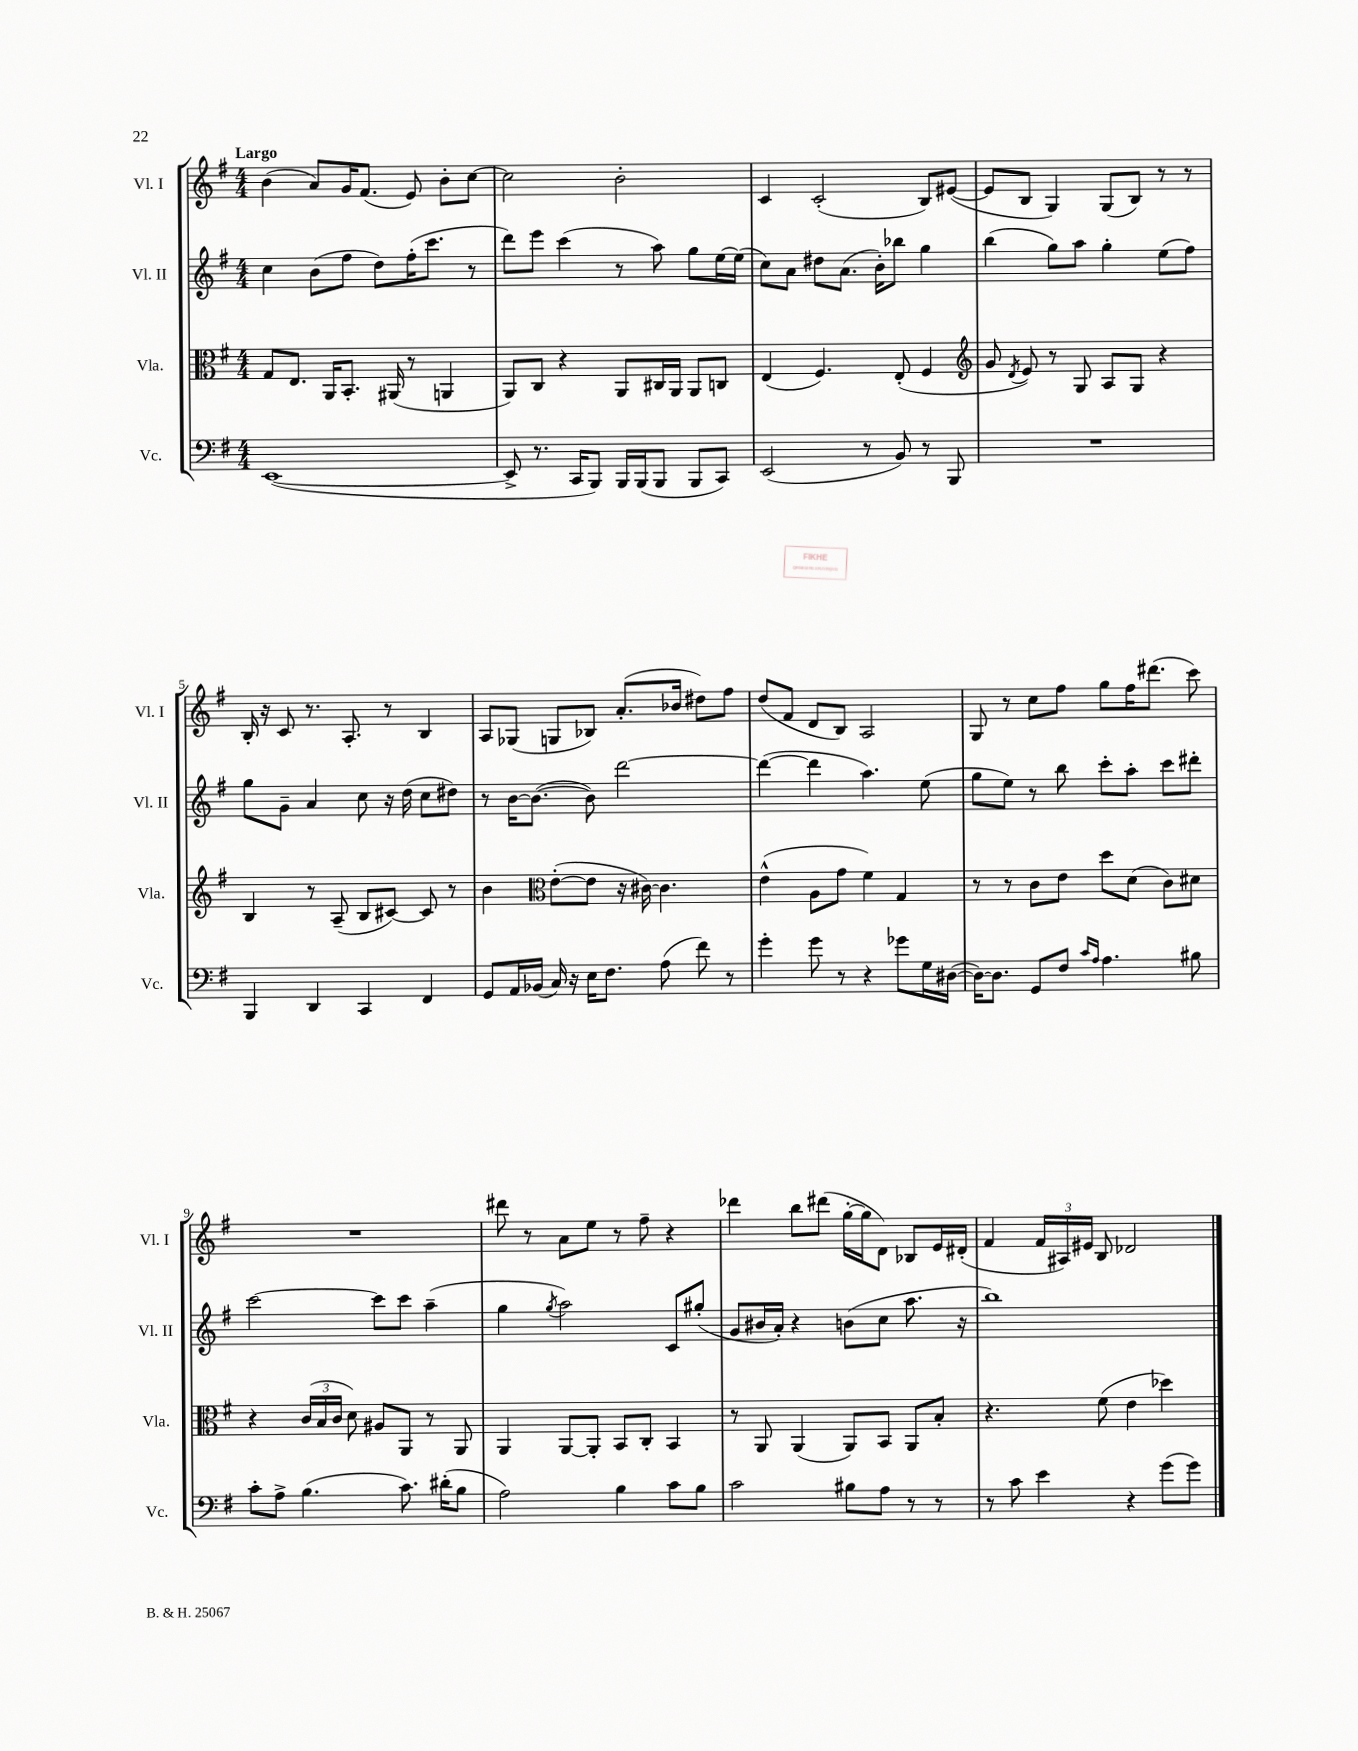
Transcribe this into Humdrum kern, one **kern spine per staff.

**kern	**kern	**kern	**kern
*staff4	*staff3	*staff2	*staff1
*clefF4	*clefC3	*clefG2	*clefG2
*k[f#]	*k[f#]	*k[f#]	*k[f#]
*M4/4	*M4/4	*M4/4	*M4/4
([1EE	8G	4cc	(4b
.	8.E	.	.
.	.	(8b	8a)
.	16AA	.	.
.	8.BB'	8ff#	16g
.	.	.	(8.f#
.	.	8dd)	.
.	(16AA#	.	.
.	8r	(16ff#'	8e)
.	.	8.ccc	.
.	4AA	.	8b'
.	.	8r	[8cc
=	=	=	=
8EE^]	8AA)	8ddd)	2cc]
8.r	8C	8eee	.
.	4r	(4ccc	.
16CC	.	.	.
8BBB)	.	.	.
16BBB	8AA	8r	2b'
(16BBB	.	.	.
8BBB	16C#	8aa)	.
.	16AA	.	.
8BBB	8AA	8gg	.
8CC)	8C	[16ee	.
.	.	(16ee]	.
=	=	=	=
(2EE	(4E	8cc)	4c
.	.	8a	.
.	4.F#)	8dd#	(2c'
.	.	(8.a	.
8r	.	.	.
.	.	16b')	.
8BB)	(8E'	8bb-	.
8r	4F#	4gg	8B)
8BBB	.	.	([8e#
=	=	=	=
*	*clefG2	*	*
1r	8g	(4bb	8e#]
.	8qd	.	.
.	8e)	.	8B
.	8r	8gg)	4G)
.	8G	8aa	.
.	8A	4gg'	(8G
.	8G	.	8B)
.	4r	(8ee	8r
.	.	8ff#)	8r
=	=	=	=
4BBB	4B	8gg	16B'
.	.	.	16r
.	.	8g~	8c
4DD	8r	4a	8.r
.	(8A~	.	.
.	.	.	8.A'
4CC	8B	8cc	.
.	[8c#)	16r	8r
.	.	(16dd	.
4FF#	8c#]	8cc	4B
.	8r	8dd#)	.
=	=	=	=
8GG	4b	8r	8A
16AA	.	[16b	(8G-
(16BB-	.	(8.b_	.
*	*clefC3	*	*
16C)	([8e'	.	8G
16r	.	.	.
16E	8e]	8b])	8B-)
8.F#	.	.	.
.	16r	[2ddd	(8.a'
.	[16c#)	.	.
(8A	4.c#]	.	.
.	.	.	16b-
8f#)	.	.	8dd#)
8r	.	.	8ff#
=	=	=	=
4g'	(4e^^	(4ddd_	(8dd
.	.	.	8f#
8g	8A	4ddd]	8d
8r	8g	.	8B)
4r	4f#)	4.aa)	2A
8g-	4G	.	.
16G	.	(8ee	.
([16D#	.	.	.
=	=	=	=
16D#_)	8r	8gg	8G
8.D#]	.	.	.
.	8r	8ee)	8r
8GG	8c	8r	8cc
8F#	8e	8bb	8ff#
16qqc	.	.	.
16qqA	.	.	.
4.A	8dd	8ccc'	8gg
.	(8d	8aa'	16ff#
.	.	.	(8.ddd#
.	8c)	8ccc	.
8B#	8d#	8ddd#'	8ccc)
=	=	=	=
8c'	4r	[2ccc	1r
8A^	.	.	.
(4.B	(24c	.	.
.	24B	.	.
.	24c	.	.
.	8d)	.	.
.	8A#	8ccc]	.
8.c)	8AA	8ccc	.
.	8r	(4aa~	.
(16d#'	.	.	.
8B	8AA	.	.
=	=	=	=
2A)	4AA	4gg	8ddd#
.	.	.	8r
.	.	8qgg	.
.	[8AA	2aa)	8a
.	8AA']	.	8ee
4B	8BB	.	8r
.	8C'	.	8ff#~
8c	4BB	8c	4r
8B	.	(8gg#'	.
=	=	=	=
2c	8r	8g	4ddd-
.	8AA	16b#	.
.	.	16a')	.
.	(4AA	4r	8bb
.	.	.	(8ddd#
8B#	8AA)	(8b	[16gg'
.	.	.	16gg]
8A	8BB	8cc	8d)
8r	8AA	8.aa	8B-
8r	8B'	.	16e
.	.	16r	(16d#'
=	=	=	=
8r	4.r	1bb)	4f#
8c	.	.	.
4e	.	.	24f#
.	.	.	24A#)
.	.	.	24e#
.	(8f#	.	8B
4r	4e	.	2d-
(8g	4dd-)	.	.
8g)	.	.	.
==	==	==	==
*-	*-	*-	*-
